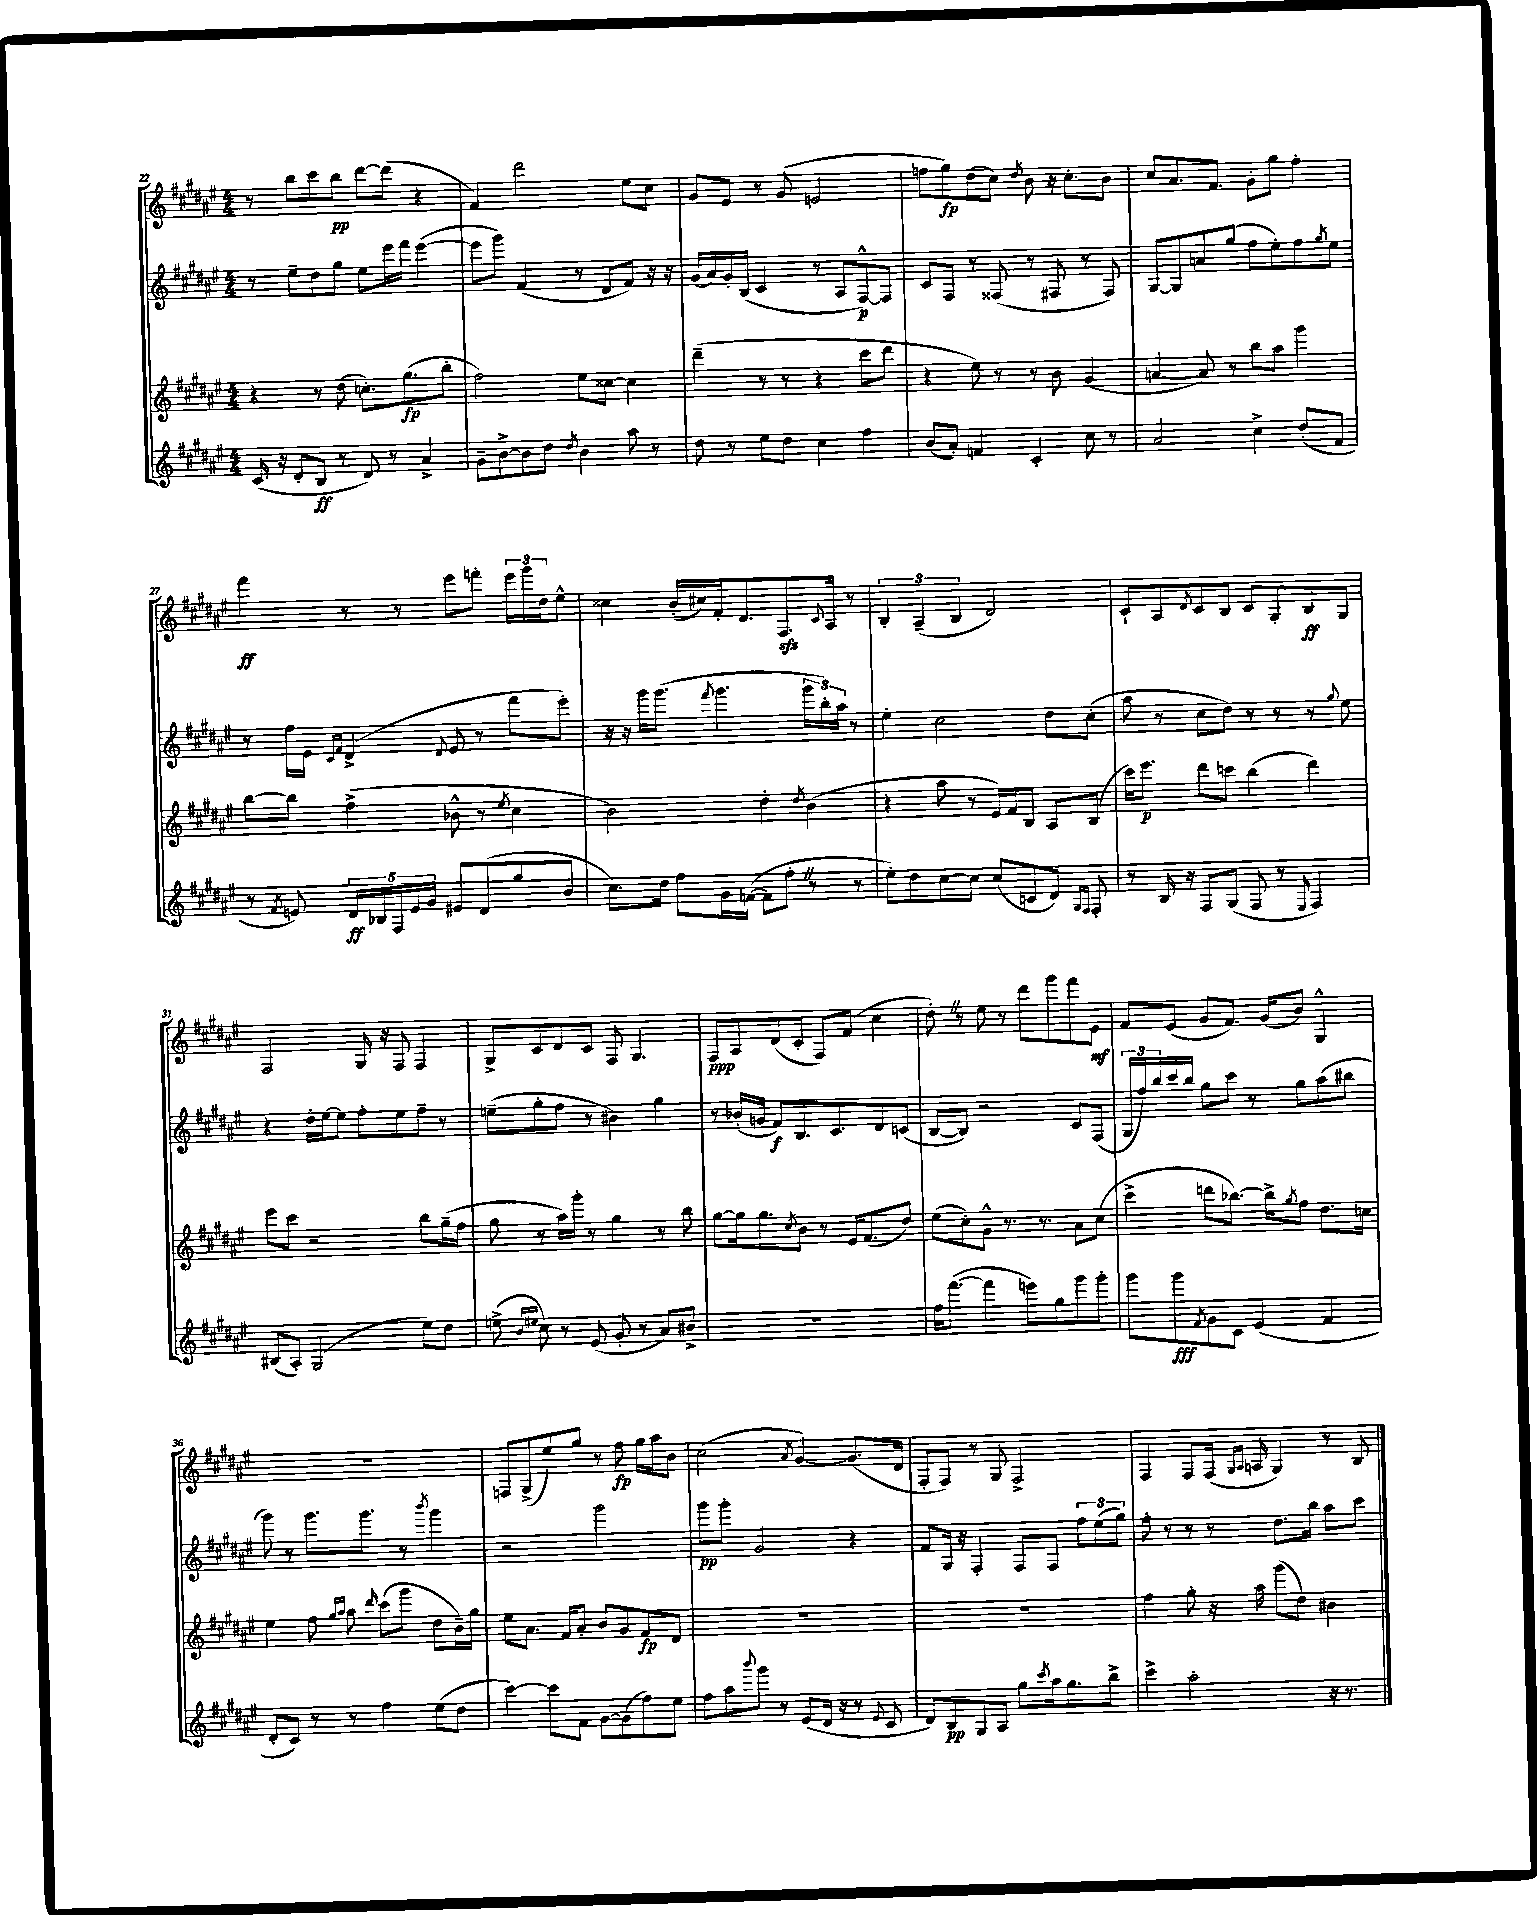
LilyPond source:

<<
\new StaffGroup <<
\new Staff = "s0" {
    \clef treble \key fis \major \numericTimeSignature \time 4/4
    r8 b''8 cis'''8 b''8\pp dis'''8~ dis'''8( r4 |
    fis'4) dis'''2 eis''8 cis''8 |
    gis'8 eis'8 r8 gis'8( e'2 |
    f''8 gis''8\fp) dis''8( cis''8) \acciaccatura { dis''8 } b'8 r16 cis''8.-. b'8 |
    cis''8 ais'8. fis'8. gis'8-. gis''8 fis''4-. |
    fis'''4\ff r8 r8 eis'''8 f'''8-. \tuplet 3/2 { eis'''16 gis'''16 dis''16 } eis''8-^ |
    cisis''4 b'16-.( cis''16) fis'16-. dis'8. fis8.\sfz \appoggiatura { cis'8 } ais16 r8 |
    \tuplet 3/2 { b4-. ais4--( b4 } dis'2) |
    cis'8-! ais8 \acciaccatura { dis'8 } cis'8 b8 cis'8 gis8-. b8\ff gis8 |
    fis2 gis16 r16 fis8 fis4 |
    gis8-> cis'8 dis'8 cis'8 fis8 gis4. |
    fis8\ppp ais8 dis'8( cis'8-. fis8) fis'8( cis''4 |
    dis''8-.) \once \override BreathingSign.text = \markup { \musicglyph "scripts.caesura.straight" } \breathe r8 eis''8 r8 dis'''8 gis'''8 fis'''8 eis'8\mf |
    fis'8 eis'8( gis'8 fis'8.) gis'16( b'8) gis4-^ |
    R1 |
    f8 gis8->( eis''8) gis''8 r8 fis''8\fp gis''16 ais''16 b'8 |
    cis''2( \acciaccatura { ais'8 } gis'4~) gis'8.( dis'16 |
    fis8-. fis8) r8 gis8 fis2-> |
    fis4 fis8 fis16( \grace { gis16 ais16 } a16 gis4) r8 b8 \bar "|." |
}
\new Staff = "s1" {
    \clef treble \key fis \major \numericTimeSignature \time 4/4
    r8 eis''8-- dis''8 gis''8 eis''8 eis'''16 fis'''16 eis'''4~( |
    eis'''8 gis'''8) fis'4( r8 dis'8 fis'8) r16 r16 |
    gis'16( ais'16) gis'16-. b16( cis'4 r8 ais8 fis8~-^\p) fis8 |
    cis'8 fis8 r8 fisis8( r8 fis8 r8 fis8) |
    gis8~ gis8 a'8 gis''8( fis''8 eis''8-.) fis''8 \acciaccatura { gis''8 } eis''8 |
    r8 fis''16 eis'16 \grace { cis'16 fis'16 } dis'4->( \appoggiatura { dis'8 } eis'8 r8 fis'''8 eis'''8-.) |
    r16 r16 gis'''16 gis'''8.( \acciaccatura { fis'''8 } gis'''4. \tuplet 3/2 { gis'''16 b''16-.) ais''16 } r8 |
    eis''4-. cis''2 dis''8 cis''8-.( |
    ais''8 r8 cis''8 dis''8) r8 r8 r8 \appoggiatura { gis''8 } eis''8 |
    r4 dis''16-. eis''16~ eis''8 fis''8-. eis''8 fis''8-- r8 |
    e''8--( gis''8-. fis''8 r8 bis'4) gis''4 |
    r8 bes'16-.( g'16 fis'8\f) b8. cis'8. dis'8 c'8( |
    b8~ b8) r2 cis'8 fis8( |
    \tuplet 3/2 { gis16 fis''16) b''16 } cis'''16 b''16 gis''8 cis'''8 r8 gis''8 ais''8( bis''8 |
    gis'''8) r8 gis'''8. gis'''8. r8 \acciaccatura { b'''8 } gis'''4 |
    r2 gis'''2 |
    gis'''8\pp gis'''8-. gis'2 r4 |
    fis'8 gis16 r16 fis4-. fis8 fis8 \tuplet 3/2 { fis''8 eis''8( gis''8) } |
    fis''8-. r8 r8 r8 dis''8. b''16 ais''8 cis'''8 \bar "|." |
}
\new Staff = "s2" {
    \clef treble \key fis \major \numericTimeSignature \time 4/4
    r4 r8 dis''8( c''8.-.) gis''8.\fp( b''8-. |
    fis''2) eis''8 cisis''8~ cisis''4 |
    dis'''4--( r8 r8 r4 cis'''8 dis'''8 |
    r4 eis''8) r8 r8 b'8 gis'4( |
    a'4~ a'8) r8 b''8 ais''8 gis'''4 |
    b''8~ b''8 fis''4->( bes'8-^ r8 \acciaccatura { eis''8 } cis''4 |
    b'2) dis''4-. \acciaccatura { dis''8 } b'4( |
    r4 ais''8 r8 eis'16) fis'16 b8 ais8 b8( |
    cis'''16) eis'''8.\p dis'''8 c'''8 b''4( dis'''4) |
    eis'''8 cis'''8 r2 b''8 gis''16--( fis''16 |
    gis''8 r8 ais''16) gis'''16-. r8 gis''4 r8 b''8 |
    gis''8~ gis''16 gis''8. \acciaccatura { cis''8 } b'8 r8 eis'16 fis'8.( dis''8) |
    eis''8( cis''8-.) gis'8-^ r8. r8. ais'8 cis''8( |
    cis'''4-> d'''8 bes''8.~) bes''16-> \acciaccatura { gis''8 } fis''8 dis''8. c''16 |
    eis''4 fis''8 \grace { gis''16 ais''16 } ais''8 \grace { dis'''16 } cis'''8( gis'''8 dis''8 b'16--) gis''16 |
    eis''8 ais'8. fis'16 ais'8-. b'8 gis'8 fis'8\fp dis'8 |
    R1 |
    R1 |
    fis''4 gis''8-. r16 ais''16 gis'''8( dis''8) bis'4 \bar "|." |
}
\new Staff = "s3" {
    \clef treble \key fis \major \numericTimeSignature \time 4/4
    cis'16( r16 dis'8-. b8\ff r8 dis'8) r8 ais'4-> |
    gis'8-- b'8~-> b'8 dis''8 \acciaccatura { dis''8 } b'4 ais''8 r8 |
    dis''8 r8 eis''8 dis''8 cis''4 fis''4 |
    b'8( ais'8-.) f'4 cis'4-. cis''8 r8 |
    ais'2 cis''4-> dis''8-.( fis'8 |
    r8 \acciaccatura { fis'8 } e'8) \tuplet 5/4 { dis'16\ff bes16 fis16 e'16 gis'16 } eis'8 dis'8( gis''8 b'8 |
    cis''8.) dis''16 fis''8 gis'16 f'16~( f'8 fis''8-. \once \override BreathingSign.text = \markup { \musicglyph "scripts.caesura.straight" } \breathe r8 r8 |
    eis''8-.) dis''8 cis''8~ cis''8 cis''8( c'8 dis'8) \grace { gis16 fis16 } fis8-. |
    r8 b16 r16 fis8 gis8( fis8 r8 \grace { eis16 } fis4) |
    bis8( ais8-.) gis2( eis''8) dis''8 |
    e''8->( \grace { b'16 eis''16 } cis''8) r8 eis'8( gis'8-. r8 ais'8) bis'8-> |
    R1 |
    fis''16 fis'''8.~( fis'''4 e'''8) gis''8 gis'''8 gis'''8-. |
    gis'''8 gis'''8\fff \acciaccatura { fis'8 } gis'8 cis'8 eis'4( fis'4 |
    dis'8-. cis'8) r8 r8 fis''4 eis''8( dis''8 |
    cis'''4~) cis'''8 fis'8 gis'8~ gis'8( fis''8) eis''8 |
    fis''8 ais''8 \appoggiatura { b'''8 } gis'''8 r8 eis'8( dis'16 r16 r8 \appoggiatura { eis'8 } cis'8 |
    dis'8) b8\pp gis8 ais8 gis''8 \acciaccatura { cis'''8 } ais''16 gis''8. b''8-> |
    cis'''4-> ais''2-. r16 r8. \bar "|." |
}
>>
>>
\layout { \context { \Score currentBarNumber = #22 } }
